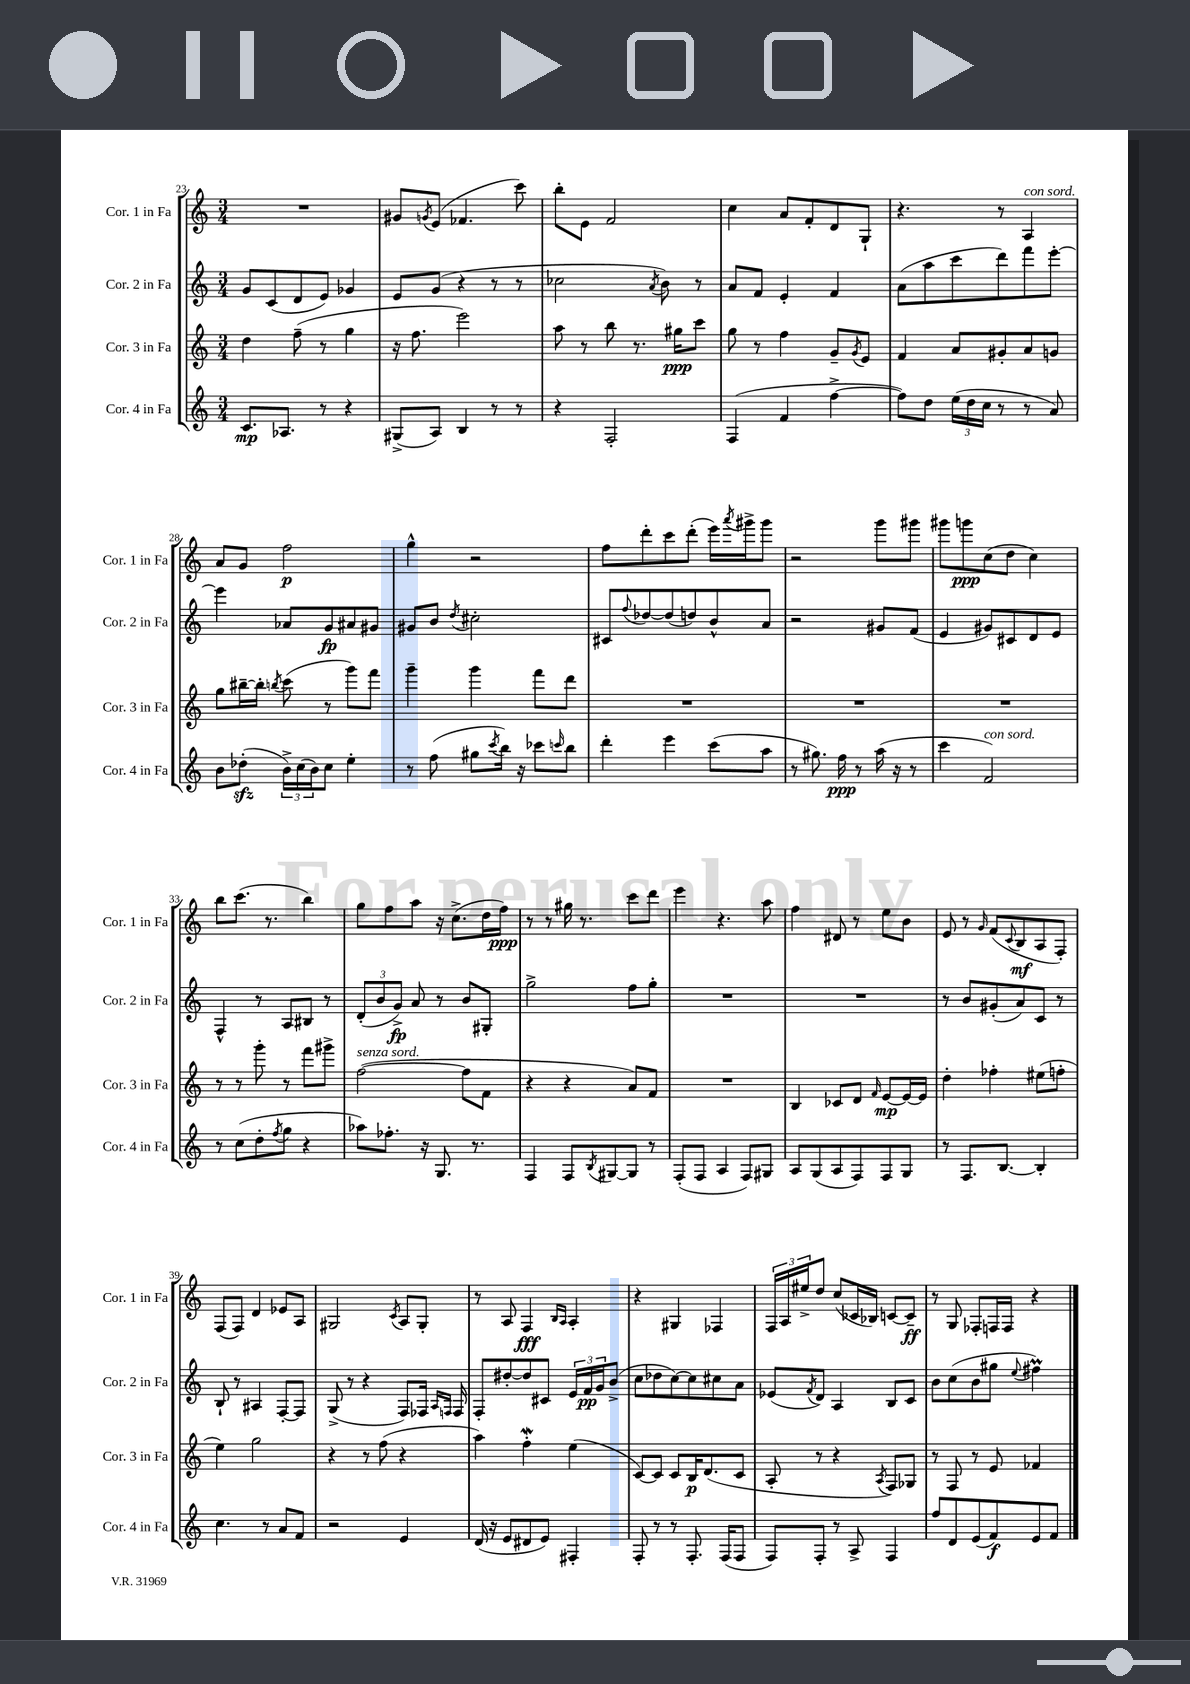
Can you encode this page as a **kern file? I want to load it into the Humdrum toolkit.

**kern	**kern	**kern	**kern
*staff4	*staff3	*staff2	*staff1
*clefG2	*clefG2	*clefG2	*clefG2
*k[]	*k[]	*k[]	*k[]
*M3/4	*M3/4	*M3/4	*M3/4
8.c	4dd	8g	2.r
.	.	(8c	.
8.A-	.	.	.
.	(8ff~	8d	.
8r	8r	8e)	.
4r	4gg	4g-	.
=	=	=	=
(8G#^	16r	8e	8g#
.	8.ff	.	.
.	.	.	8qg
8A)	.	(8g	(8e
4B	2eee)	4r	4.f-
8r	.	8r	.
8r	.	8r	8ccc)
=	=	=	=
4r	8aa	2cc-	8bb'
.	8r	.	8e
2F'	8bb	.	2f
.	8.r	.	.
.	.	8qa	.
.	.	8b)	.
.	16gg#	.	.
.	8ccc	8r	.
=	=	=	=
(4F	8gg	8a	4cc
.	8r	8f	.
4f	4ff	4e'	8a
.	.	.	8f'
[4ff^	8g~	4f	8d
.	8qg	.	.
.	8e	.	8G`
=	=	=	=
8ff])	4f	(8a	4.r
8dd	.	8aa	.
(24ee	8a	8ccc	.
24dd	.	.	.
24cc	.	.	.
8r	8g#'	8ddd)	8r
8r	8a	8fff	4A
8a)	8g	[8eee'	.
=	=	=	=
8b	8gg	4eee]	8a
(8dd-'	[16bb#~	.	8g
.	16bb#']	.	.
.	8qbb	.	.
24b^)	(8ccc	8a-	2ff
(24cc	.	.	.
24b)	.	.	.
8cc	8r	8g	.
4ee'	8ggg)	8a#	.
.	8fff	8g#	.
=	=	=	=
8r	4ggg~	8g#	4gg^^
(8ff	.	8b	.
.	.	8qdd	.
8gg#	4ggg	2cc#'	2r
8qccc	.	.	.
16bb)	.	.	.
16r	.	.	.
8ccc-	8fff	.	.
16qqccc	.	.	.
8bb	8ddd	.	.
=	=	=	=
4ddd'	2.r	8c#	8ff
.	.	8qqff	.
.	.	[8dd-	8ddd'
4eee	.	(8dd-]	8ccc
.	.	8dd)	(8ddd'
(8ccc	.	8b^^	16eee)
.	.	.	8qaaa
.	.	.	16ggg#^
8aa	.	8a	8ggg#
=	=	=	=
8r	2.r	2r	2r
8.gg#)	.	.	.
16ff	.	.	.
8r	.	.	.
(16aa	.	8g#	8ggg
16r	.	.	.
8r	.	(8f	8ggg#
=	=	=	=
4ccc	2.r	4e	8ggg#
.	.	.	8ggg
2f)	.	8g#)	(8cc
.	.	8c#	8dd
.	.	8d	4cc)
.	.	8e	.
=	=	=	=
8r	8r	4F^^	8bb
(8cc	8r	.	(8.ccc
8dd'	8ggg'	8r	.
.	.	.	8.r
8qff	.	.	.
8gg	8r	8A	.
4r	8fff	8B#	4bb)
.	8ggg#^	8r	.
=	=	=	=
8aa-)	([2ff	(12d'	8gg
.	.	12b	.
8.ff-'	.	.	8ff
.	.	12g^)	.
.	.	8a	8aa
16r	.	.	.
8.G	.	8r	16r
.	.	.	(8.cc^
.	8ff]	8b	.
8.r	.	.	.
.	8f	8G#'	16dd
.	.	.	16ff)
=	=	=	=
4F	4r	2gg^	8r
.	.	.	8r
8F	4r	.	16gg#
.	.	.	8.r
8qB	.	.	.
[8G#	.	.	.
8G#]	8a)	8ff	8ccc
8r	8f	8gg'	8ddd
=	=	=	=
(8F'	2.r	2.r	4eee
8F	.	.	.
4A	.	.	4.r
8F)	.	.	.
8G#	.	.	8aa
=	=	=	=
8A	4B	2.r	4ff
(8G	.	.	.
8A	8c-	.	8d#
8F)	8d	.	8r
.	16qqf	.	.
8F	[8e	.	8ee
8G	16e_	.	8b
.	16e]	.	.
=	=	=	=
8r	4dd'	8r	8e
8.F	.	8b	8r
.	.	.	16qqg
.	4ff-'	(8g#'	(8f
[8.B	.	.	.
.	.	.	8qqc
.	.	8a)	8B
4B']	(8ee#	8c	8A
.	8ff'	8r	8F')
=	=	=	=
4.cc	4ee)	8B`	(8F
.	.	8r	8F)
.	2gg	4A#	4d
8r	.	.	.
8a	.	[8F'	8e-
8f	.	8F]	8A
=	=	=	=
2r	4r	(8G^	2G#
.	.	8r	.
.	8r	4r	.
.	(8ff	.	.
.	.	.	8qc
4e	4r	8F)	8A
.	.	16F-	8G#'
.	.	16qqA	.
.	.	16qqF	.
.	.	16F	.
=	=	=	=
(16d	4aa)	8F'	8r
16r	.	.	.
8e	.	[8dd#'	8A
8d#	4ff'	8dd#]	4F
8e)	.	8c#	.
.	.	.	16qqB
.	.	.	16qqA
4F#'	(4ee	24e	4A'
.	.	24f	.
.	.	24g	.
.	.	(8b^	.
=	=	=	=
8F'	[8c)	8cc	4r
8r	8c]	8dd-	.
8r	8c	[8cc)	4G#
8.F'	16B	8cc]	.
.	(8.d	.	.
.	.	8cc#	4F-
(16F	.	.	.
8F	8c	8a	.
=	=	=	=
8F)	8A'	(8e-	24F
.	.	.	24A
.	.	.	24ee#^
.	.	8qf	.
8F'	8r	8d)	8dd
8r	4r	4A	(8cc
8A^	.	.	16c-
.	.	.	16B-)
.	8qA	.	.
4F	8F)	8B	[8c
.	8G-	8c	8c~]
=	=	=	=
8ff	8r	8b	8r
8d	8F	(8cc	8G
(8e	8r	8b	8F-'
8f)	8e	8gg#	16F
.	.	.	16F
.	.	8qqee	.
8e	4f-	4ff#)	4r
8f	.	.	.
==	==	==	==
*-	*-	*-	*-
